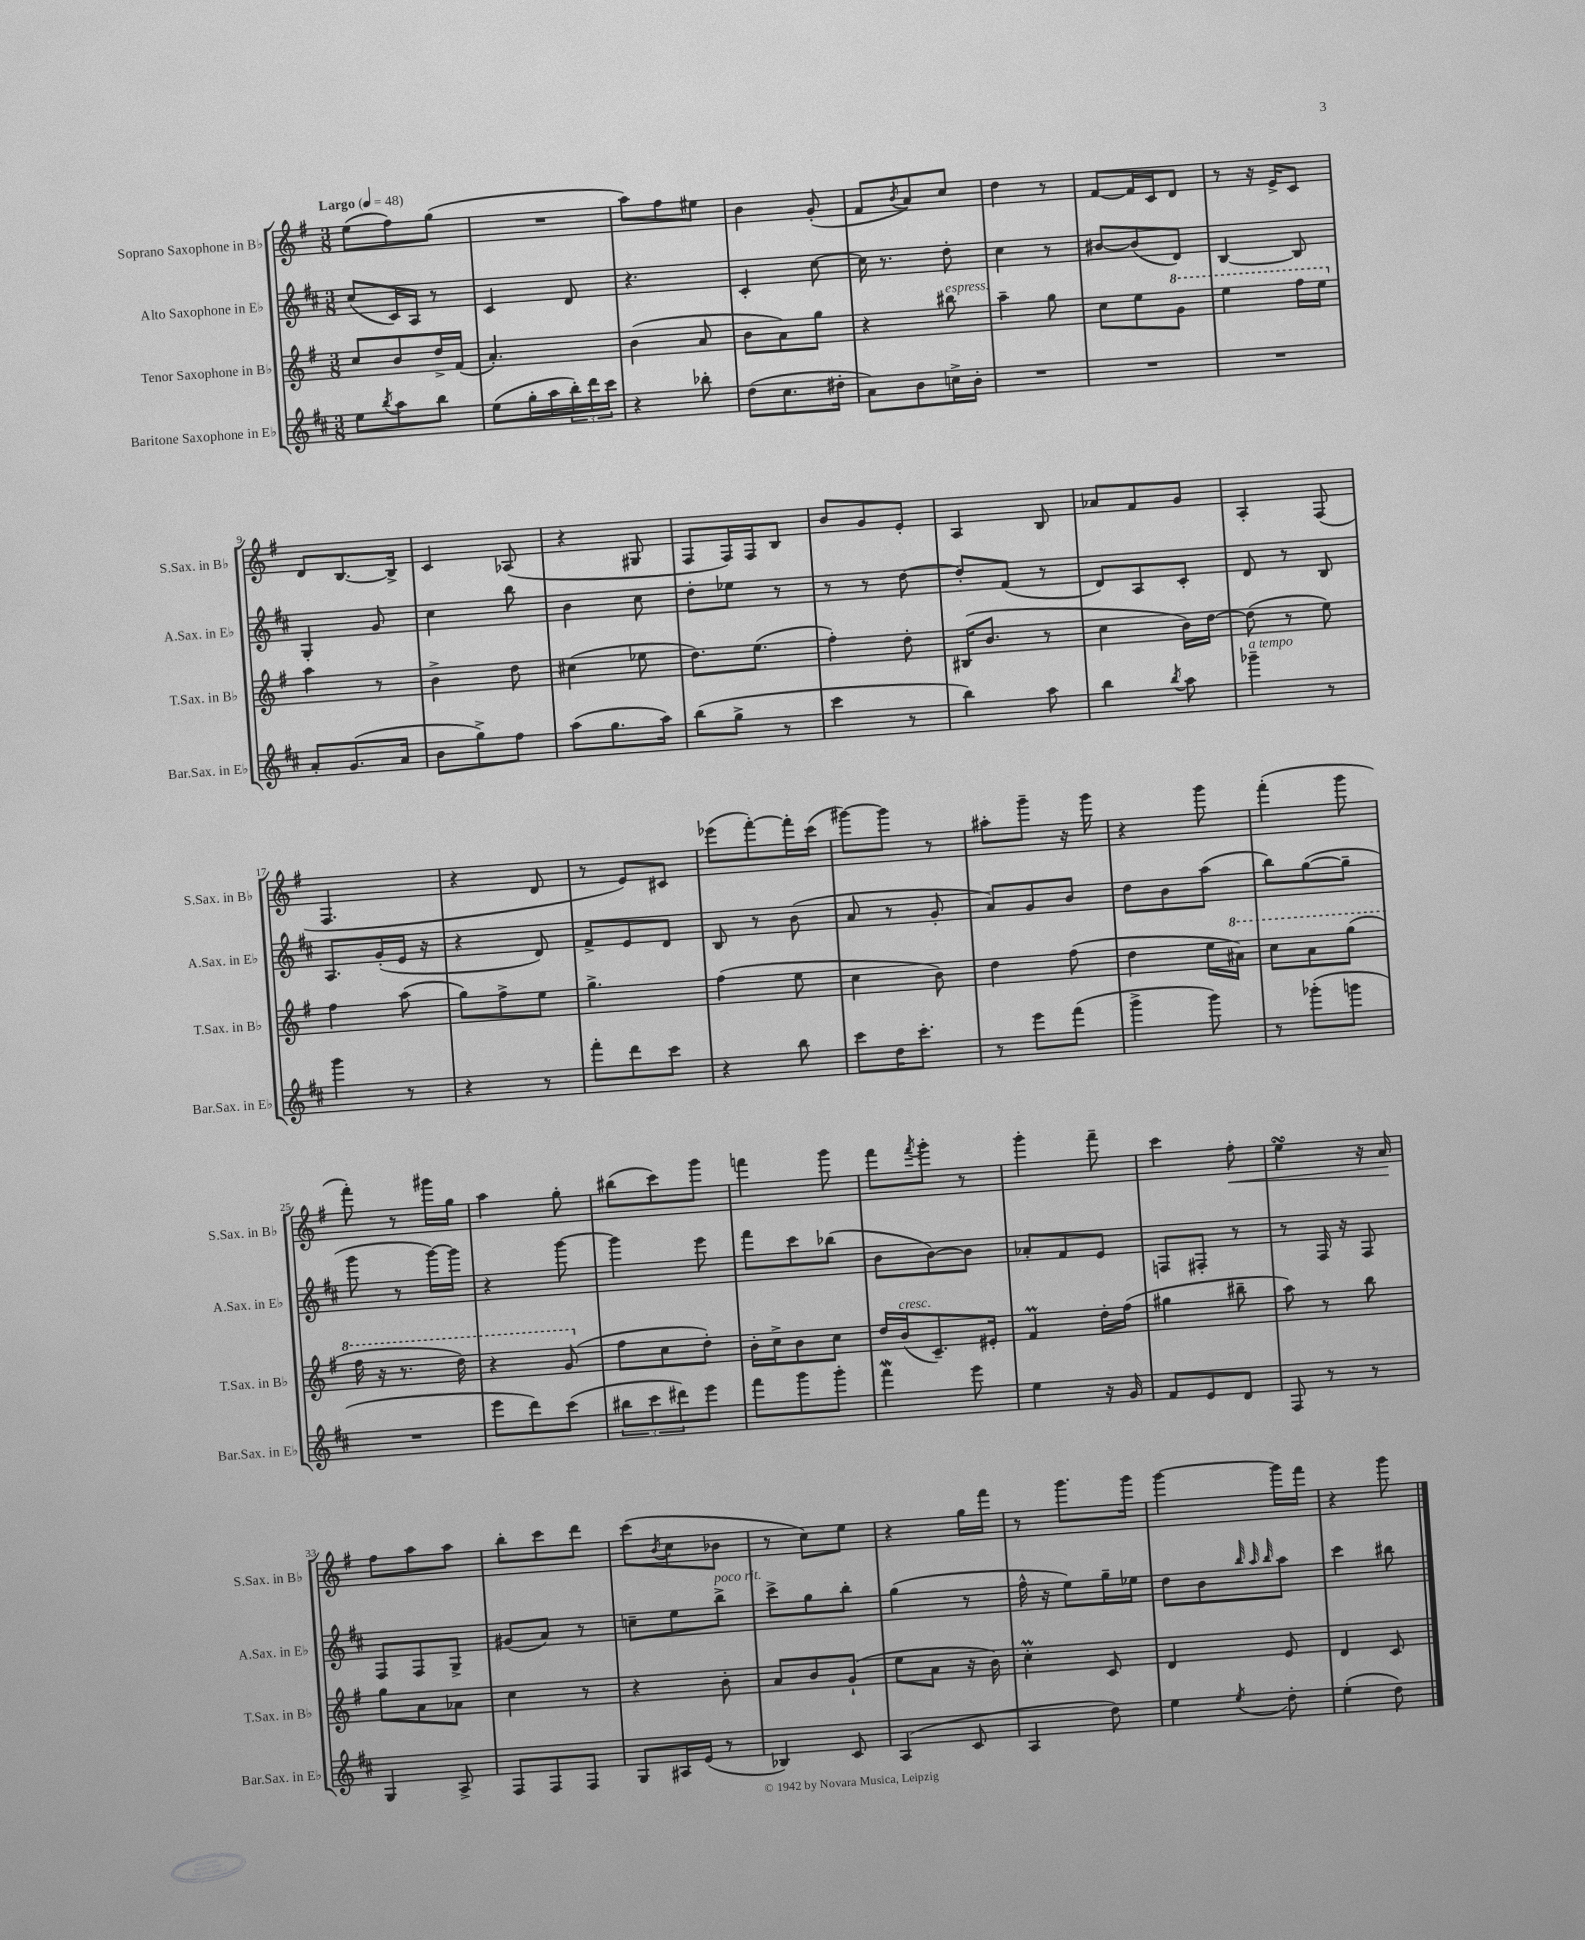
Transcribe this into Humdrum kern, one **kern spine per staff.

**kern	**kern	**kern	**kern	**dynam
*part4	*part3	*part2	*part1	*part1
*staff4	*staff3	*staff2	*staff1	*staff1
*I"Baritone Saxophone in E♭	*I"Tenor Saxophone in B♭	*I"Alto Saxophone in E♭	*I"Soprano Saxophone in B♭	*
*I'Bar.Sax. in E♭	*I'T.Sax. in B♭	*I'A.Sax. in E♭	*I'S.Sax. in B♭	*
*clefG2	*clefG2	*clefG2	*clefG2	*
*k[f#c#]	*k[f#]	*k[f#c#]	*k[f#]	*
*M3/8	*M3/8	*M3/8	*M3/8	*
*MM48	*MM48	*MM48	*MM48	*
=1	=1	=1	=1	=1
!	!	!	!LO:TX:a:B:t=Largo	!
8ee\L	8cc/L	(8cc#/L	(8ee\L	.
8qbb/	.	.	.	.
8aa\	8b/	16c#/L)	8ff#\)	.
.	.	16A/JJ	.	.
8bb\J	16dd^/L	8r	(8gg\J	.
.	(16f#/JJ	.	.	.
=2	=2	=2	=2	=2
(8ee\L	4.a'/)	4c#/	4.r	.
16gg'\L	.	.	.	.
16aa\	.	.	.	.
24bb'\)	.	8d/	.	.
24ddd\	.	.	.	.
24ccc#\JJ	.	.	.	.
=3	=3	=3	=3	=3
4r	(4b\	4.r	8aa\L)	.
.	.	.	8ff#\	.
8bb-X'\	8a/	.	8ee#X\J	.
=4	=4	=4	=4	=4
(8dd\L	8b\L	4c#'/	4b\	.
8.cc#\	8a\)	.	.	.
.	8gg\J	[8cc#\	(8g'/	.
16dd#X'\Jk	.	.	.	.
=5	=5	=5	=5	=5
8a\L)	4r	16cc#\]	8f#/L	.
.	.	8.r	.	.
.	.	.	8qb/	.
8b\	.	.	8a/)	.
!	!LO:TX:a:i:t=espress.	!	!	!
16ccn^\L	8bb#X\	8dd'\	8cc/J	.
16b'\JJ	.	.	.	.
=6	=6	=6	=6	=6
4.r	4aa~\	4cc#\	4dd\	.
.	8gg\	8r	8r	.
=7	=7	=7	=7	=7
4.r	8cc\L	[8b#X/L	[8f#/L	.
.	8ee\	(8b#/]	16f#/L]	.
.	.	.	16c/J	.
*	*8va	*	*	*
.	8gg\J	8d/J)	8d/J	.
=8	=8	=8	=8	=8
4.r	4eee\	[4B/	8r	.
.	.	.	16r	.
.	.	.	16e^/KL	.
.	16fff#\LL	8B/]	8c/J	.
.	16eee\JJ	.	.	.
!!LO:LB:g=z
=9	=9	=9	=9	=9
*	*X8va	*	*	*
8a'/L	4aa\	4G'/	8d/L	.
(8.g/	.	.	[8.B/	.
.	8r	8g/	.	.
16a/Jk	.	.	16B^/Jk]	.
=10	=10	=10	=10	=10
8b\L	4b^\	4cc#\	4c/	.
8gg^\)	.	.	.	.
8ff#\J	8dd\	8bb\	(8A-X/	.
=11	=11	=11	=11	=11
(8aa\L	(4cc#X\	4b\	4r	.
8.gg\	.	.	.	.
.	8ee-X\	8cc#\	8G#X/	.
16aa\Jk)	.	.	.	.
=12	=12	=12	=12	=12
(8bb\L	8.dd\L)	8dd'\L	8F#/L	.
8gg^\J	.	8ee-X\J	16F#/L)	.
.	(8.ee\J	.	16F#/J	.
8r	.	8r	8B/J	.
=13	=13	=13	=13	=13
4ccc#\	4ff#'\)	8r	8b/L	.
.	.	8r	8g/	.
8r	8dd'\	[8dd\	8e'/J	.
=14	=14	=14	=14	=14
4bb\)	(16B#X/KL	8dd'/L]	4A/	.
.	8.b/J	.	.	.
.	.	(8f#/J	.	.
8aa\	8r	8r	8B/	.
=15	=15	=15	=15	=15
4bb\	4cc\	8d/L)	8a-X/L	.
.	.	8A/	8f#/	.
8qbb/	.	.	.	.
8aa\	16b\LL)	8c#'/J	8g/J	.
.	[16dd\JJ	.	.	.
=16	=16	=16	=16	=16
!LO:TX:a:i:t=a tempo	!	!	!	!
4ggg-X~\	(8dd\]	8d/	4A'/	.
.	8r	8r	.	.
8r	8ee\)	8B/	(8F#/	.
!!LO:LB:g=z
=17	=17	=17	=17	=17
4ggg\	4ff#\	8.A/L	4.F#/	.
.	.	(16g'/L	.	.
8r	(8aa\	16e/JJ	.	.
.	.	16r	.	.
=18	=18	=18	=18	=18
4r	8gg\L)	4r	4r	.
.	8ff#^\	.	.	.
8r	8ee\J	8d/)	8d/	.
=19	=19	=19	=19	=19
8fff#'\L	4.gg^\	8f#^/L	8r	.
8ddd\	.	8e/	8e/L)	.
8ccc#\J	.	8d/J	8c#X/J	.
=20	=20	=20	=20	=20
4r	(4ff#\	8B/	(8eee-X\L	.
.	.	8r	[8fff#'\)	.
8bb\	8ee\	(8b\	16fff#'\L]	.
.	.	.	(16ccc\JJ	.
=21	=21	=21	=21	=21
8ccc#\L	4cc\	8a/	[8ggg#X\L)	.
16dd\K	.	8r	8ggg#\J]	.
8.ccc#'\J	.	.	.	.
.	8b\)	8g'/	8r	.
=22	=22	=22	=22	=22
8r	4dd\	8a/L)	8aa#X'\L	.
8eee\L	.	8g/	8ggg~\J	.
(8fff#\J	(8ff#\	8b/J	16r	.
.	.	.	16ggg\	.
=23	=23	=23	=23	=23
4ggg^\	4dd\	8dd\L	4r	.
.	.	8b\	.	.
8ggg\)	16ee\LL	(8aa\J	8ggg\	.
*	*8va	*	*	*
.	16aa#X\JJ)	.	.	.
=24	=24	=24	=24	=24
8r	8ccc\L	8bb\L)	(4fff#'\	.
(8ggg-X'\L	8aa\	([8gg\	.	.
8gggn\J	(8ggg\J	8gg~\J]	8ggg\	.
!!LO:LB:g=z
=25	=25	=25	=25	=25
4.r	16fff#\	8ggg\	8fff#'\)	.
.	16r	.	.	.
.	8.r	8r	8r	.
.	.	[16ggg\LL)	16ggg#X\LL	.
.	16ddd\)	16ggg\JJ]	16gg\JJ	.
=26	=26	=26	=26	=26
8eee\L	4r	4r	4aa\	.
8ddd\)	.	.	.	.
(8ccc#\J	(8gg/	[8ggg\	8gg'\	.
=27	=27	=27	=27	=27
*	*X8va	*	*	*
12bb#X\L	8ff#\L	4ggg\]	(8bb#X\L	.
12ccc#\	.	.	.	.
.	8cc\	.	8ccc\)	.
12ddd#X\)	.	.	.	.
8eee\J	8dd'\J)	8eee\	8ggg\J	.
=28	=28	=28	=28	=28
8fff#\L	16b'\LL	8fff#\L	4fffn\	.
.	16cc^\J	.	.	.
8ggg\	8b\	8ccc#\	.	.
8ggg'\J	8cc\J	(8bb-X\J	8ggg\	.
=29	=29	=29	=29	=29
4fff#W\	16dd/LL	8b\L	8fff#\L	.
!	!LO:TX:a:i:t=cresc.	!	!	!
.	(16b/J	.	.	.
.	.	.	8qfff#/	.
.	8.c~/)	[8b\)	8ggg'\J	.
8eee\	.	8b\J]	8r	.
.	16e#X'/Jk	.	.	.
=30	=30	=30	=30	=30
4ee\	4f#m/	8a-X'/L	4ggg'\	.
.	.	8f#/	.	.
16r	16dd'\LL	8e/J	8fff#~\	.
16g/	(16ff#\JJ	.	.	.
=31	=31	=31	=31	=31
8f#/L	4gg#X\	8Fn/L	4ccc\	.
8e/	.	8F#X'/J	.	.
!	!	!	!	!LO:HP:b
8d/J	8bb#X~\	8r	8ff#'\	<
=32	=32	=32	=32	=32
8F#/	8aa\)	8r	4eesSSS\	.
8r	8r	16F#/	.	.
.	.	16r	.	.
8r	8bb\	8F#/	16r	.
.	.	.	16a/	.
.	.	.	.	[
!!LO:LB:g=z
=33	=33	=33	=33	=33
4G/	8gg\L	8F#/L	8ff#\L	.
.	8a\	8F#/	8aa\	.
8A^/	8a-X\J	8G^/J	8aa\J	.
=34	=34	=34	=34	=34
8F#/L	4cc\	(8g#X/L	8bb'\L	.
8F#/	.	8a/J)	8ccc\	.
8F#/J	8r	8r	8ddd\J	.
=35	=35	=35	=35	=35
8G/L	4r	8ccn~\L	(8ccc\L	.
.	.	.	8qb/	.
16A#X/L	.	8ee\	8cc\	.
(16e/JJ	.	.	.	.
!	!	!LO:TX:a:i:t=poco rit.	!	!
8r	8b'\	8bb^\J	8b-X\J	.
=36	=36	=36	=36	=36
4B-X/)	8a/L	8ccc#^\L	8r	.
.	8b/	8gg\	8cc\L)	.
8c#/	(8g`/J	8bb'\J	8ee\J	.
=37	=37	=37	=37	=37
(4A/	8ee\L	(4gg\	4r	.
.	8a\J	.	.	.
8c#/	16r	8r	16gg\LL	.
.	16b\)	.	16fff#\JJ	.
=38	=38	=38	=38	=38
4A/	4ccM'\	16ff#^^\	8r	.
.	.	16r	.	.
.	.	8ee\L)	8.ggg\L	.
8dd\)	8c/	16gg~\L	.	.
.	.	16ee-X\JJ	16ggg\Jk	.
=39	=39	=39	=39	=39
4ee\	4d/	8dd\L	[4ggg\	.
.	.	8b\	.	.
.	.	32qqbb/	.	.
.	.	32qqaa/	.	.
8qee/	.	32qqbb/	.	.
8dd'\	8e/	8aa\J	16ggg\LL]	.
.	.	.	16fff#\JJ	.
=40	=40	=40	=40	=40
(4ee'\	4d/	4ccc#\	4r	.
8dd\)	8c/	8bb#X\	8ggg\	.
==	==	==	==	==
*-	*-	*-	*-	*-
